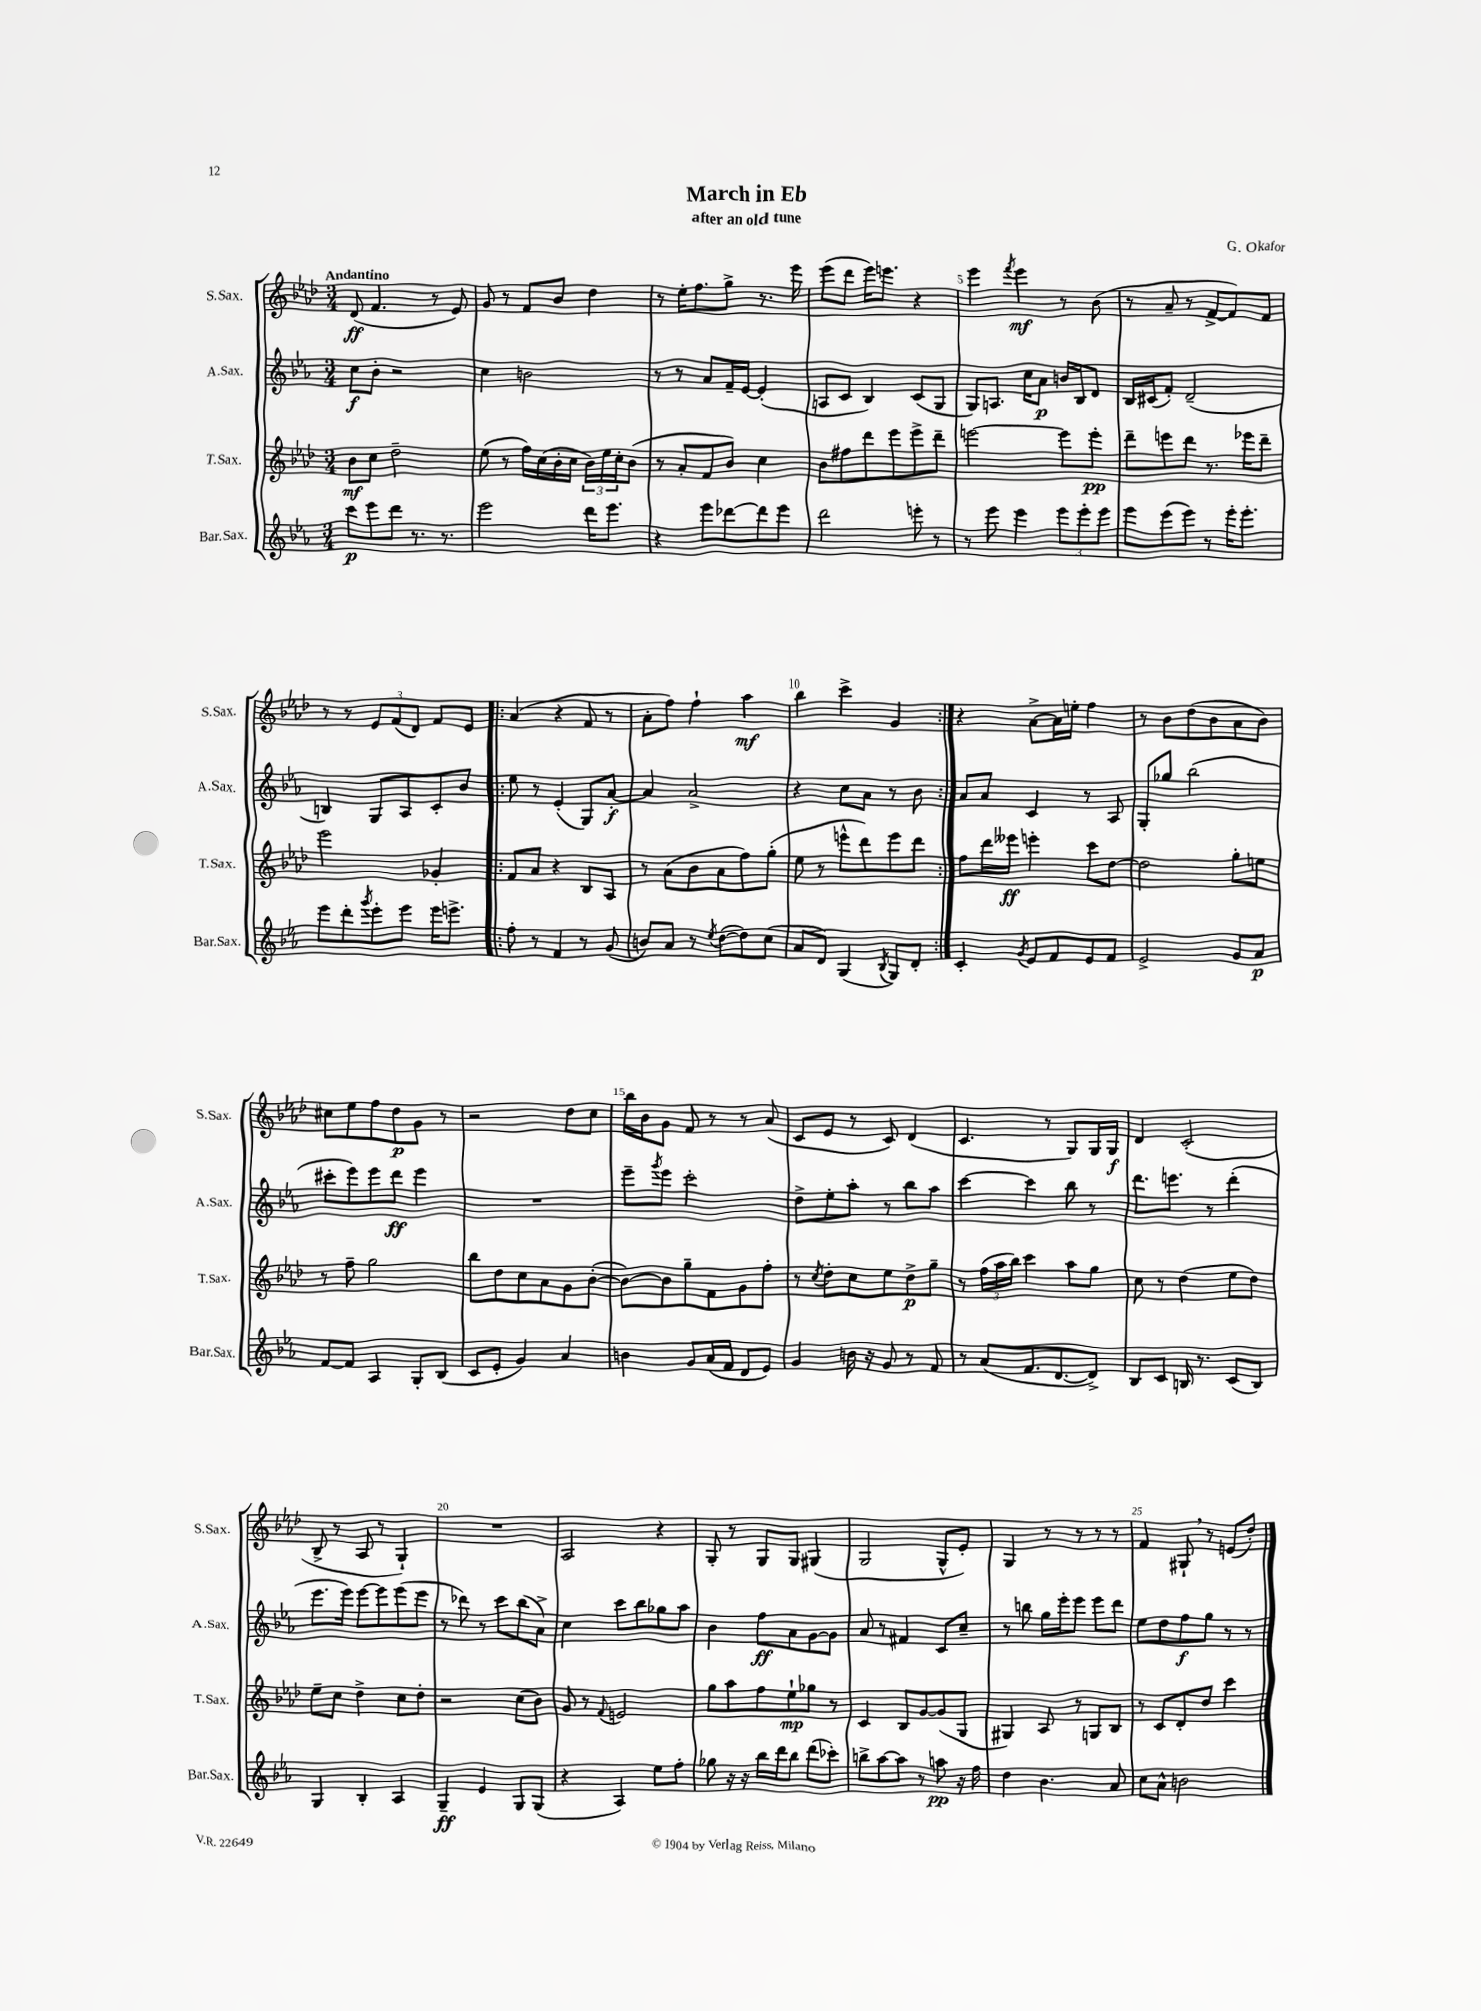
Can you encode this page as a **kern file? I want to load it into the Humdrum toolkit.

**kern	**kern	**kern	**kern
*staff4	*staff3	*staff2	*staff1
*clefG2	*clefG2	*clefG2	*clefG2
*k[b-e-a-]	*k[b-e-a-d-]	*k[b-e-a-]	*k[b-e-a-d-]
*M3/4	*M3/4	*M3/4	*M3/4
8ccc	8b-	8cc	(8d-
8eee-	8cc	8b-'	4.f
8ddd	2dd-~	2r	.
8.r	.	.	.
.	.	.	8r
8.r	.	.	.
.	.	.	8e-)
=	=	=	=
2eee-	(8ee-	4cc	8g
.	8r	.	8r
.	16ff)	2b	8f
.	(16cc	.	.
.	16b-'	.	8b-
.	16cc	.	.
16ddd	24b-)	.	4dd-
.	24ee-	.	.
8.eee-	.	.	.
.	24cc'	.	.
.	(8b-	.	.
=	=	=	=
4r	8r	8r	8r
.	8a-'	8r	16ee-'
.	.	.	8.ff
8eee-	8f	8a-	.
[8ddd-	8b-)	16f~	8gg^
.	.	[16e-	.
8ddd-]	4cc	(4e-']	8.r
8eee-	.	.	.
.	.	.	16eee-
=	=	=	=
2ddd	8b-	8A	(8eee-
.	8ff#	8c	8ddd-
.	8ddd-	4B-)	16eee-)
.	.	.	8.eee
.	8eee-	.	.
8eee'	8eee-^	(8c	4r
8r	8ddd-~	8G	.
=	=	=	=
8r	[2eee	8G)	4eee-
8eee-	.	8.A	.
.	.	.	8qfff
4eee-	.	.	4eee-
.	.	16cc	.
.	.	8a-	.
12eee-	8eee]	16b	8r
.	.	16B-	.
12eee-'	.	.	.
.	8eee'	8d	(8b-
12eee-	.	.	.
=	=	=	=
8eee-	8ddd-~	16B-	8r
.	.	(16c#	.
(8eee-	8eee	8f')	8a-~
8eee-)	8ddd-	(2d~	8r
8r	8.r	.	[8f^
16eee-'	.	.	8f])
8.eee-'	16eee-	.	.
.	8ddd-~	.	8f
=	=	=	=
8eee-	2eee-	4B)	8r
8ddd'	.	.	8r
8qggg	.	.	.
8eee-'	.	8G	12e-
.	.	.	(12f
8eee-	.	8A-	.
.	.	.	12d-)
16eee-	4g-'	8c'	8f
8.eee^	.	.	.
.	.	8b-	8e-
=!|:	=!|:	=!|:	=!|:
8ff'	8f	8ee-	(4a-
8r	8a-	8r	.
4f	4r	(4e-'	4r
8r	8B-	8G)	8f
(8g	8A-	[8a-'	8r
=	=	=	=
8b)	8r	4a-]	8a-'
8a-	(8a-	.	8ff)
8r	8b-	2a-^	4ff`
8qee-	.	.	.
([8dd	8a-	.	.
8dd])	8ff)	.	4aa-
(8cc	(8gg'	.	.
=	=	=	=
8a-	8ee-	4r	4bb-
8d)	8r	.	.
(4G	8eee^^	8cc	4ccc^
.	8ddd-)	8a-	.
8qB-	.	.	.
8G)	8eee	8r	4g
8d'	8ddd-	8b-	.
=:|!	=:|!	=:|!	=:|!
4c'	8ff	8a-	4r
.	16ddd-	8a-	.
.	16eee--	.	.
8qg	.	.	.
8e-	4eee'	4c	[8a-^
8f	.	.	16a-]
.	.	.	16ee'
8e-	8ccc	8r	4ff
8f	[8dd-	8A-	.
=	=	=	=
2e-^	2dd-]	8G'	8r
.	.	8gg-	8b-
.	.	(2bb-	(8dd-
.	.	.	8b-
8g	8gg'	.	8a-
8a-	8ee	.	8b-)
=	=	=	=
[8f	8r	8ccc#'	8cc#
8f]	8ff~	8eee-)	8ee-
4A-	2gg	8eee-	8ff
.	.	8ddd	8dd-
8G'	.	4eee-	8g
(8B-	.	.	8r
=	=	=	=
8c	8bb-	2.r	2r
8e-'	8dd-	.	.
4g)	8cc	.	.
.	8a-	.	.
4a-	8g	.	8dd-
.	([8b-'	.	8cc
=	=	=	=
4b	8b-_)	8eee-~	16bb-
.	.	.	16b-
.	.	8qggg	.
.	8b-]	8eee-	8g
8g	8gg~	2ccc'	8f
(16a-	8f	.	8r
16f	.	.	.
8d	8g	.	8r
8e-)	8ff'	.	(8a-
=	=	=	=
4g	8r	8dd^	8c
.	8qcc	.	.
.	8dd-'	8ee-'	8e-
16b	8cc	8aa-'	8r
16r	.	.	.
8g	8ee-	8r	8c)
8r	8dd-^	8bb-	(4d-
8f	8gg~	8aa-	.
=	=	=	=
8r	8r	[4ccc	4.c
(8a-	(24ff	.	.
.	24aa-	.	.
.	24bb-)	.	.
8.f	4ccc	4ccc]	.
.	.	.	8r
[8.d	.	.	.
.	8aa-	8bb-	8G)
8d^])	8gg	8r	16G
.	.	.	16G
=	=	=	=
8B-	8cc	8.ddd	4d-
8c	8r	.	.
.	.	8.eee	.
16B	(4dd-	.	(2c'
8.r	.	.	.
.	.	8r	.
(8c	8ee-	(4ddd'	.
8B)	8dd-)	.	.
=	=	=	=
4G	8ee-~	8.eee-	8B-^
.	8cc	.	8r
.	.	16eee-)	.
4B-'	4dd-^	[8eee-	8A-
.	.	8eee-]	8r
4A-	8cc	(8eee-	4G`)
.	8dd-'	8eee-	.
=	=	=	=
4G~	2r	8r	2.r
.	.	8ddd-)	.
4e-	.	8r	.
.	.	8ccc	.
8G	(8cc	(8bb-	.
(8G	8b-)	8a-^)	.
=	=	=	=
4r	8g	4cc	2A-
.	8r	.	.
.	8qqf	.	.
4A-)	2e	8ccc	.
.	.	8bb-	.
8ee-	.	8gg-	4r
8ff'	.	8aa-	.
=	=	=	=
8gg-	8gg	4b-	8G'
16r	8aa-	.	8r
16r	.	.	.
16bb-	8ff	8ff	8G
16ddd	.	.	.
8bb-	8ee-`	8a-	8G
(8ddd	8gg-	[8g	(4G#
8ccc-')	8r	8g]	.
=	=	=	=
8bb^	4c	8a-	2G
[8aa-	.	8r	.
8aa-]	8B-	4f#	.
8r	[8g	.	.
8aa	(8g]	8c	8G^^
16r	8G	8cc~	8e-')
16ff	.	.	.
=	=	=	=
4dd	4G#)	8r	4G
.	.	8bb	.
4.b-	8A-	16gg	8r
.	.	16eee-'	.
.	8r	8eee-	8r
.	8G	8eee-	8r
8a-	8B-	8ddd	8r
=	=	=	=
8cc	8r	8ee-	4f
8a-^^	8c	8dd	.
2b	8d-'	8ff	8G#`
.	8dd-	8gg	8r
.	4ccc	8r	(8e
.	.	8r	8dd-')
==	==	==	==
*-	*-	*-	*-
